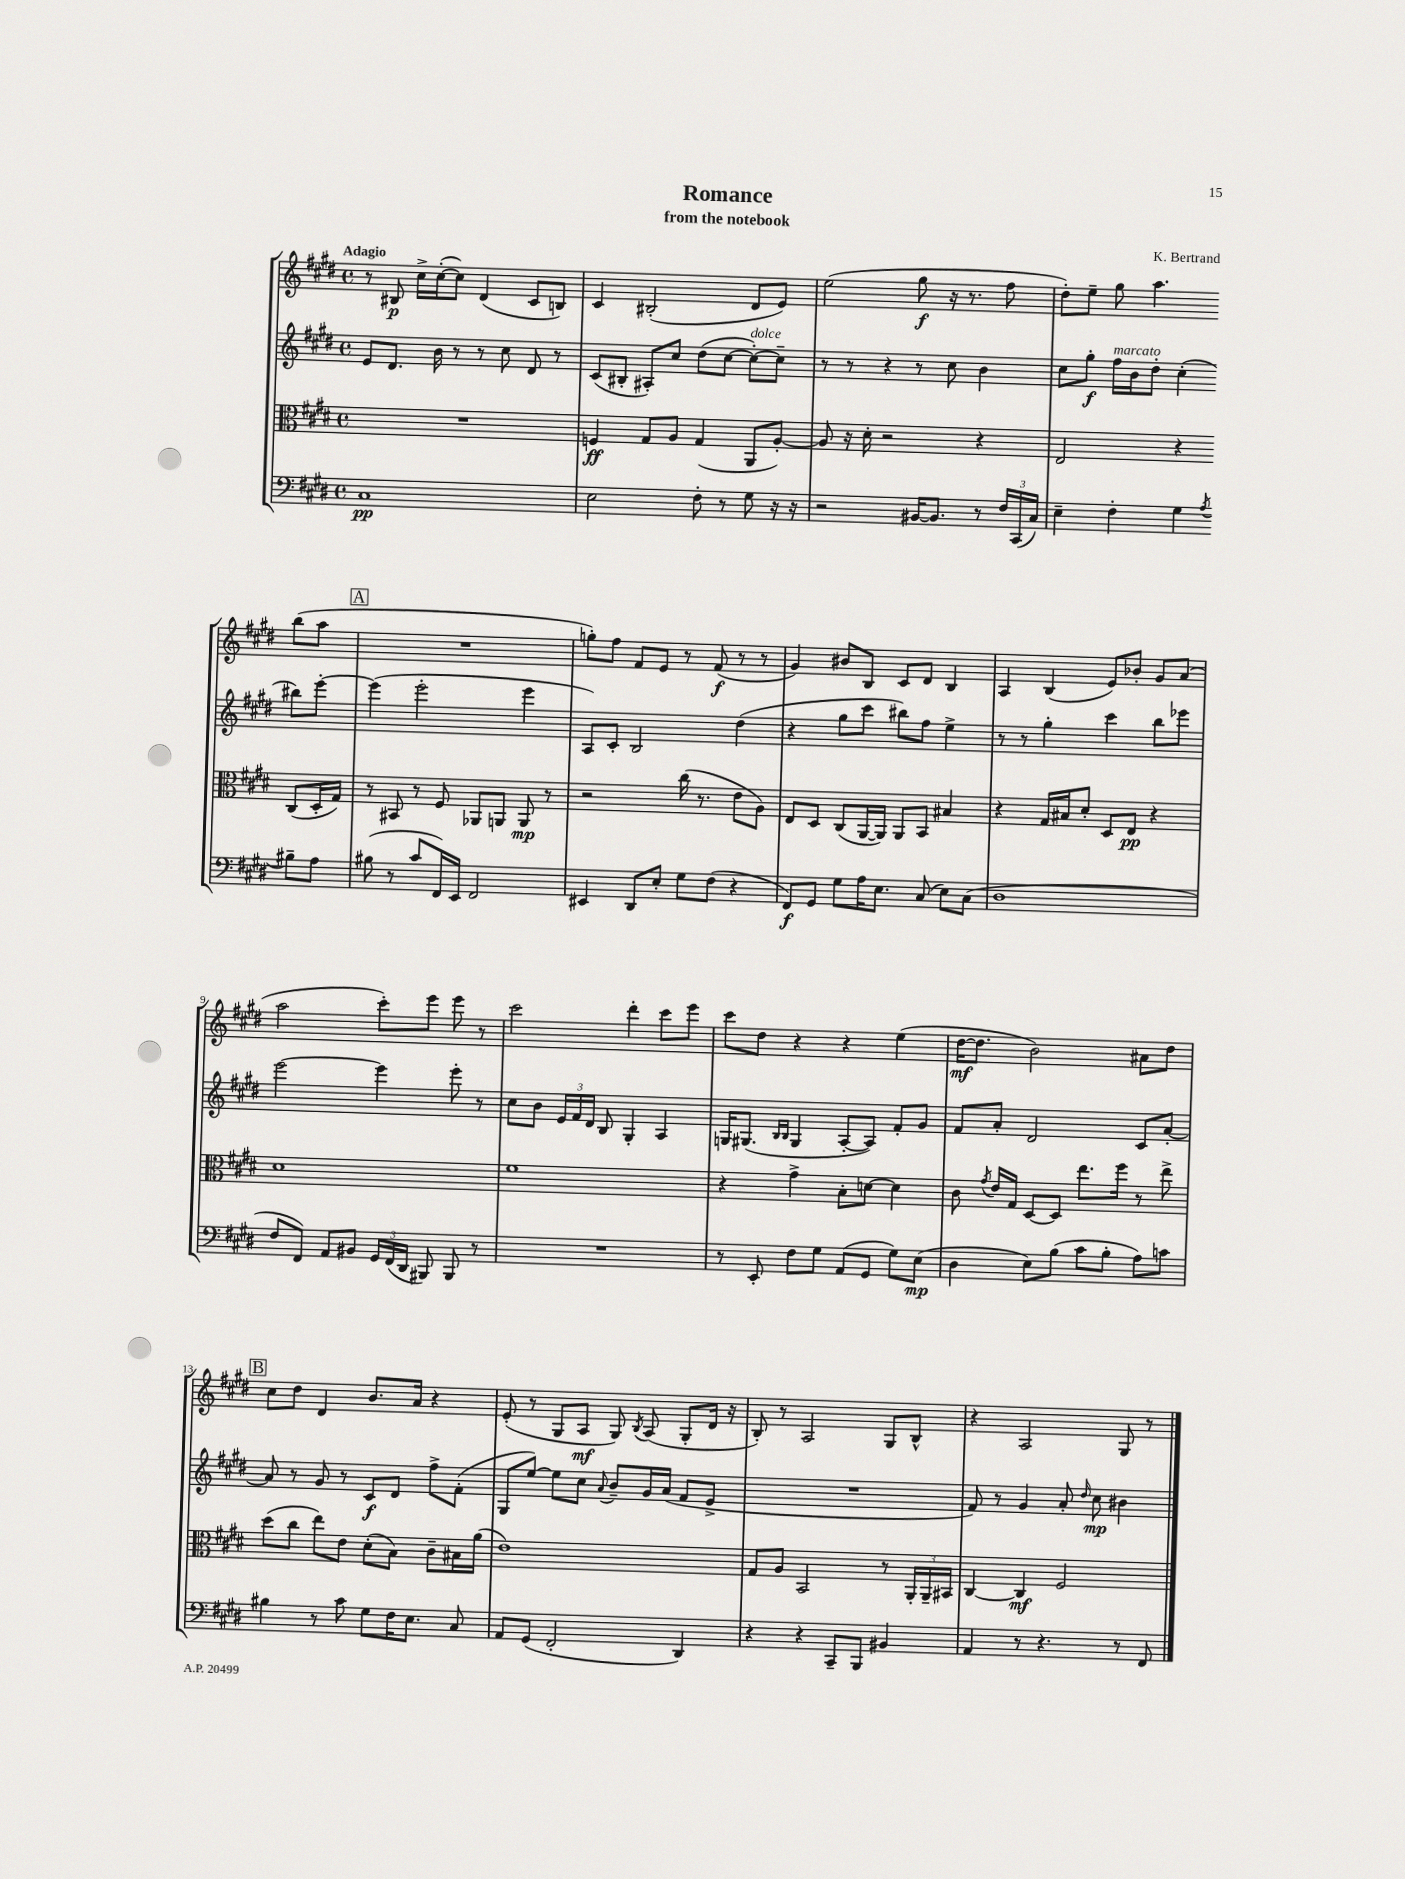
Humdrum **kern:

**kern	**dynam	**kern	**dynam	**kern	**dynam	**kern	**dynam
*part4	*part4	*part3	*part3	*part2	*part2	*part1	*part1
*staff4	*staff4	*staff3	*staff3	*staff2	*staff2	*staff1	*staff1
*clefF4	*	*clefC3	*	*clefG2	*	*clefG2	*
*k[f#c#g#d#]	*	*k[f#c#g#d#]	*	*k[f#c#g#d#]	*	*k[f#c#g#d#]	*
*M4/4	*	*M4/4	*	*M4/4	*	*M4/4	*
*met(c)	*	*met(c)	*	*met(c)	*	*met(c)	*
=1	=1	=1	=1	=1	=1	=1	=1
!	!	!	!	!	!	!LO:TX:a:B:t=Adagio	!
1C#	pp	1r	.	8e/L	.	8r	.
.	.	.	.	8.d#/J	.	8B#X/	p
.	.	.	.	.	.	16cc#^\LL	.
.	.	.	.	16b\	.	([16cc#'\J	.
.	.	.	.	8r	.	8cc#\J])	.
.	.	.	.	8r	.	(4d#/	.
.	.	.	.	8cc#\	.	.	.
.	.	.	.	8d#/	.	8c#/L	.
.	.	.	.	8r	.	8Bn/J)	.
=2	=2	=2	=2	=2	=2	=2	=2
2E\	.	4Fn/	ff	(8c#/L	.	4c#/	.
.	.	.	.	8B#X'/J	.	.	.
.	.	8G#/L	.	8A#X'/L)	.	(2B#X'/	.
.	.	8A/J	.	8cc#/J	.	.	.
8F#'\	.	(4G#/	.	(8dd#\L	.	.	.
8r	.	.	.	[8cc#\J	.	.	.
!	!	!	!	!LO:TX:a:i:t=dolce	!	!	!
8G#\	.	8AA/L	.	8cc#'\L_)	.	8d#/L	.
16r	.	[8A'/J)	.	8cc#~\J]	.	8e/J)	.
16r	.	.	.	.	.	.	.
=3	=3	=3	=3	=3	=3	=3	=3
2r	.	8A/]	.	8r	.	(2ee\	.
.	.	16r	.	8r	.	.	.
.	.	16d#'\	.	.	.	.	.
.	.	2r	.	4r	.	.	.
[16BB#X/KL	.	.	.	8r	.	8gg#\	f
8.BB#/J]	.	.	.	.	.	.	.
.	.	.	.	8cc#\	.	16r	.
.	.	.	.	.	.	8.r	.
8r	.	4r	.	4b\	.	.	.
24F#/LL	.	.	.	.	.	8ff#\	.
(24CC#/	.	.	.	.	.	.	.
24C#/JJ)	.	.	.	.	.	.	.
=4	=4	=4	=4	=4	=4	=4	=4
4E~\	.	2E/	.	8cc#\L	.	8dd#'\L)	.
.	.	.	.	8gg#'\J	f	8ee~\J	.
!	!	!	!	!LO:TX:a:i:t=marcato	!	!	!
4F#'\	.	.	.	16ff#\LL	.	8gg#\	.
.	.	.	.	16b\J	.	.	.
.	.	.	.	8dd#'\J	.	4.aa\	.
4G#\	.	4r	.	(4cc#'\	.	.	.
8qA/	.	.	.	.	.	.	.
8B#X~\L	.	(8C#/L	.	8bb#X\L)	.	(8bb\L	.
8A\J	.	16D#'/L	.	[8eee'\J	.	8aa\J	.
.	.	16G#/JJ)	.	.	.	.	.
!!LO:LB:g=z
!!LO:REH:place=s1:t=A
=5	=5	=5	=5	=5	=5	=5	=5
(8B#X\	.	8r	.	(4eee\]	.	1r	.
8r	.	8BB#X/	.	.	.	.	.
8c#/L	.	8r	.	2eee'\	.	.	.
16FF#/L)	.	8F#/	.	.	.	.	.
16EE/JJ	.	.	.	.	.	.	.
2FF#/	.	8AA-X/L	.	.	.	.	.
.	.	8AAn/J	.	.	.	.	.
.	.	8AA/	mp	4eee\	.	.	.
.	.	8r	.	.	.	.	.
=6	=6	=6	=6	=6	=6	=6	=6
4EE#X/	.	2r	.	8A/L)	.	8ggn'\L)	.
.	.	.	.	8c#'/J	.	8ff#\J	.
8DD#/L	.	.	.	2B/	.	8f#/L	.
8E'/J	.	.	.	.	.	8e/J	.
8G#\L	.	(16cc#\	.	.	.	8r	.
.	.	8.r	.	.	.	.	.
(8F#\J	.	.	.	.	.	(8f#/	f
4r	.	8e\L	.	(4dd#\	.	8r	.
.	.	8A\J)	.	.	.	8r	.
=7	=7	=7	=7	=7	=7	=7	=7
8FF#/L)	f	8E/L	.	4r	.	4g#/)	.
8GG#/J	.	8D#/J	.	.	.	.	.
8G#\L	.	(8C#/L	.	8gg#\L	.	8b#X/L	.
16A\K	.	[16AA/L	.	8ccc#\J	.	8B/J	.
8.E\J	.	16AA/JJ])	.	.	.	.	.
.	.	8AA/L	.	8bb#X\L)	.	8c#/L	.
(8C#/	.	8BB/J	.	8ff#\J	.	8d#/J	.
8E\L)	.	4B#X/	.	4ee^\	.	4B/	.
(8C#\J	.	.	.	.	.	.	.
=8	=8	=8	=8	=8	=8	=8	=8
1D#	.	4r	.	8r	.	4A/	.
.	.	.	.	8r	.	.	.
.	.	16G#/LL	.	4gg#'\	.	(4B/	.
.	.	16B#X/J	.	.	.	.	.
.	.	8d#'/J	.	.	.	.	.
.	.	8D#/L	.	4ccc#\	.	8e/L)	.
.	.	8E/J	pp	.	.	8b-X'/J	.
.	.	4r	.	8bb\L	.	8g#/L	.
.	.	.	.	8eee-X\J	.	(8a/J	.
!!LO:LB:g=z
=9	=9	=9	=9	=9	=9	=9	=9
8F#/L	.	1d#	.	[2eee\	.	2aa\	.
8FF#/J)	.	.	.	.	.	.	.
8AA/L	.	.	.	.	.	.	.
8BB#X/J	.	.	.	.	.	.	.
24GG#/LL	.	.	.	4eee\]	.	8ccc#'\L)	.
(24FF#/	.	.	.	.	.	.	.
24DD#/JJ	.	.	.	.	.	.	.
8BBB#X/)	.	.	.	.	.	8eee\J	.
8BBB#/	.	.	.	8eee'\	.	8eee\	.
8r	.	.	.	8r	.	8r	.
=10	=10	=10	=10	=10	=10	=10	=10
1r	.	1f#	.	8cc#\L	.	2ccc#\	.
.	.	.	.	8b\J	.	.	.
.	.	.	.	24e/LL	.	.	.
.	.	.	.	24f#/	.	.	.
.	.	.	.	24d#/JJ	.	.	.
.	.	.	.	8B/	.	.	.
.	.	.	.	4G#'/	.	4ddd#'\	.
.	.	.	.	4A/	.	8ccc#\L	.
.	.	.	.	.	.	8eee\J	.
=11	=11	=11	=11	=11	=11	=11	=11
8r	.	4r	.	16Gn/KL	.	8ccc#\L	.
.	.	.	.	(8.G#X/J	.	.	.
8EE'/	.	.	.	.	.	8dd#\J	.
.	.	.	.	16qqB/LL	.	.	.
.	.	.	.	16qqB/JJ	.	.	.
8F#\L	.	4g#^\	.	4G#/	.	4r	.
8G#\J	.	.	.	.	.	.	.
(8AA/L	.	8B'\L	.	[8A'/L	.	4r	.
8GG#/J	.	[8dn\J	.	8A/J])	.	.	.
8G#\L)	.	4d\]	.	8f#'/L	.	(4ee\	.
(8E\J	mp	.	.	8g#/J	.	.	.
=12	=12	=12	=12	=12	=12	=12	=12
4D#\	.	8c#\	.	8f#/L	.	[16dd#\KL	mf
.	.	.	.	.	.	8.dd#\J]	.
.	.	8qg#/	.	.	.	.	.
.	.	16e/LL	.	8a'/J	.	.	.
.	.	16G#/JJ	.	.	.	.	.
8E\L)	.	[8D#/L	.	2d#/	.	2b\)	.
(8B\J	.	8D#/J]	.	.	.	.	.
8c#\L	.	8.ee\L	.	.	.	.	.
8B'\J	.	.	.	.	.	.	.
.	.	16ff#\Jk	.	.	.	.	.
8A\L)	.	8r	.	8c#/L	.	8a#X\L	.
8cn\J	.	8ee^\	.	[8a'/J	.	8dd#\J	.
!!LO:LB:g=z
!!LO:REH:place=s1:t=B
=13	=13	=13	=13	=13	=13	=13	=13
4B#X\	.	(8dd#\L	.	8a/]	.	8cc#\L	.
.	.	8cc#\J	.	8r	.	8dd#\J	.
8r	.	8ee\L)	.	8g#/	.	4d#/	.
8c#\	.	8e\J	.	8r	.	.	.
8G#\L	.	(8d#'\L	.	8c#/L	f	8.b/L	.
16F#\K	.	8B\J)	.	8d#/J	.	.	.
8.E\J	.	.	.	.	.	16a/Jk	.
.	.	8c#~\L	.	8ff#^\L	.	4r	.
8C#/	.	16B#X\L	.	(8f#'\J	.	.	.
.	.	(16a\JJ	.	.	.	.	.
=14	=14	=14	=14	=14	=14	=14	=14
8AA/L	.	1e)	.	8G#/L	.	(8e'/	.
(8GG#/J	.	.	.	[8ee/J)	.	8r	.
2FF#'/	.	.	.	8ee\L]	.	8G#/L	.
.	.	.	.	8cc#\J	.	8A/J	mf
.	.	.	.	8qqa/	.	.	.
.	.	.	.	8b~/L	.	8G#/)	.
.	.	.	.	.	.	8qB/	.
.	.	.	.	16g#/L	.	(8A/	.
.	.	.	.	(16a/JJ	.	.	.
4DD#/)	.	.	.	8f#/L	.	8G#'/L	.
.	.	.	.	8e^/J	.	16d#/Jk	.
.	.	.	.	.	.	16r	.
=15	=15	=15	=15	=15	=15	=15	=15
4r	.	8G#/L	.	1r	.	8B'/)	.
.	.	8A/J	.	.	.	8r	.
4r	.	2BB/	.	.	.	2A/	.
8CC#~/L	.	.	.	.	.	.	.
8BBB/J	.	.	.	.	.	.	.
4BB#X/	.	8r	.	.	.	8G#/L	.
.	.	24AA'/LL	.	.	.	8B^^/J	.
.	.	24AA~/	.	.	.	.	.
.	.	24BB#X/JJ	.	.	.	.	.
=16	=16	=16	=16	=16	=16	=16	=16
4AA/	.	[4C#/	.	8f#/)	.	4r	.
.	.	.	.	8r	.	.	.
8r	.	4C#/]	mf	4g#/	.	2A/	.
4.r	.	.	.	.	.	.	.
.	.	2F#/	.	8a'/	.	.	.
.	.	.	.	16qqdd#/	.	.	.
.	.	.	.	8cc#\	mp	.	.
8r	.	.	.	4b#X\	.	8G#/	.
8FF#/	.	.	.	.	.	8r	.
==	==	==	==	==	==	==	==
*-	*-	*-	*-	*-	*-	*-	*-
